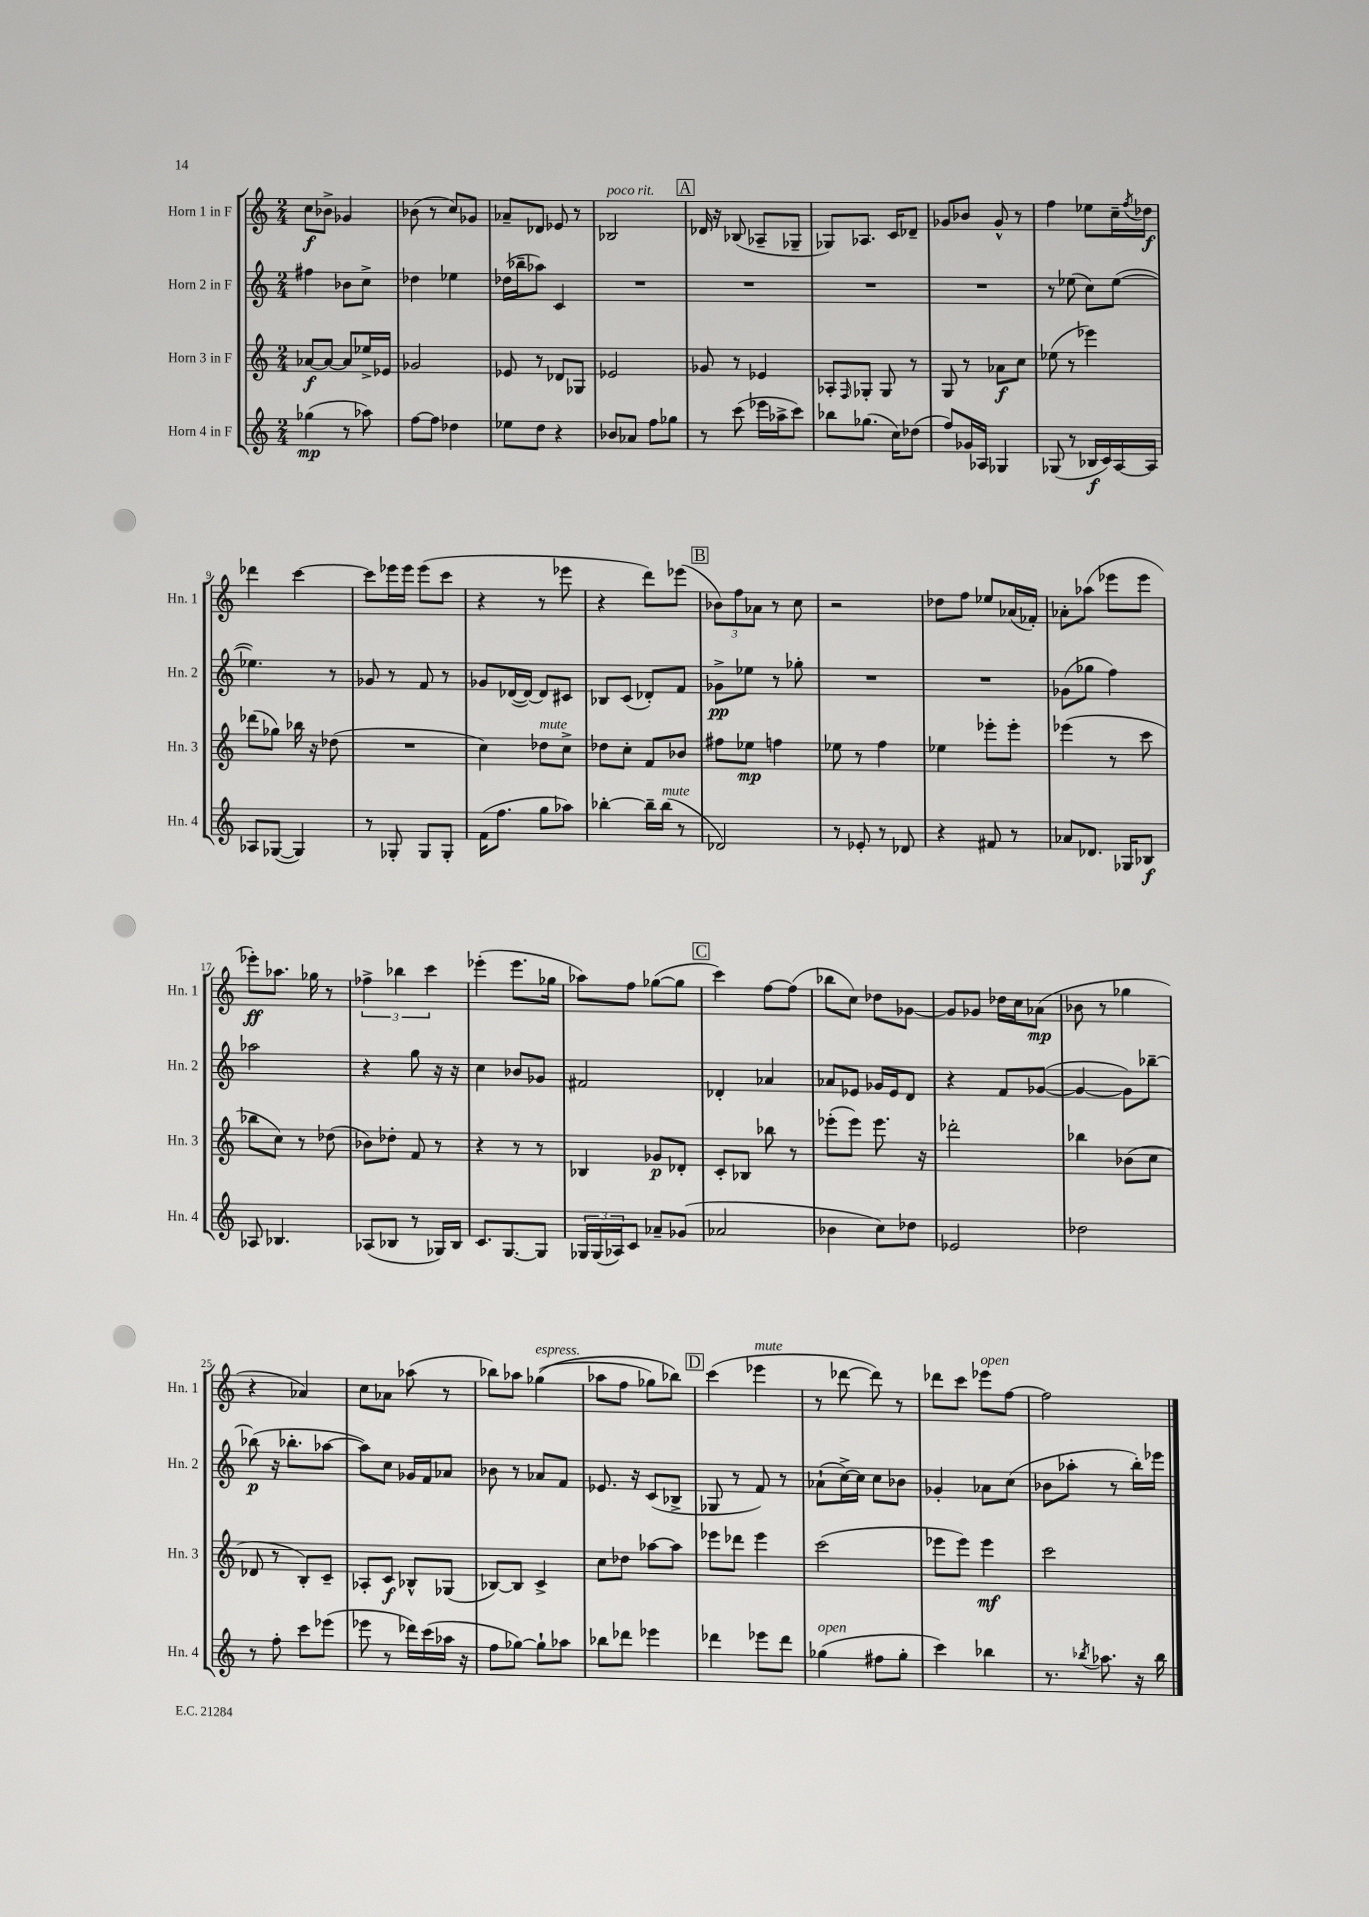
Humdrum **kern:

**kern	**dynam	**kern	**dynam	**kern	**dynam	**kern	**dynam
*part4	*part4	*part3	*part3	*part2	*part2	*part1	*part1
*staff4	*staff4	*staff3	*staff3	*staff2	*staff2	*staff1	*staff1
*I"Horn 4 in F	*	*I"Horn 3 in F	*	*I"Horn 2 in F	*	*I"Horn 1 in F	*
*I'Hn. 4	*	*I'Hn. 3	*	*I'Hn. 2	*	*I'Hn. 1	*
*clefG2	*	*clefG2	*	*clefG2	*	*clefG2	*
*k[]	*	*k[]	*	*k[]	*	*k[]	*
*M2/4	*	*M2/4	*	*M2/4	*	*M2/4	*
=1	=1	=1	=1	=1	=1	=1	=1
(4gg-X\	mp	[8a-X/L	f	4ff#X\	.	8cc\L	f
.	.	8a-/J_	.	.	.	8b-X^\J	.
8r	.	8a-/L]	.	8b-X\L	.	4g-X/	.
8aa-X\)	.	16ee-X^/L	.	8cc^\J	.	.	.
.	.	16e-X/JJ	.	.	.	.	.
=2	=2	=2	=2	=2	=2	=2	=2
[8ff\L	.	2g-X/	.	4dd-X\	.	(8b-X\	.
8ff\J]	.	.	.	.	.	8r	.
4dd-X\	.	.	.	4ee-X\	.	8cc/L)	.
.	.	.	.	.	.	8g-X/J	.
=3	=3	=3	=3	=3	=3	=3	=3
8ee-X\L	.	8e-X/	.	(16dd-X\LL	.	8a-X~/L	.
.	.	.	.	16bb-X~\J	.	.	.
8dd\J	.	8r	.	8aa-X\J)	.	8d-X/J	.
4r	.	8d-X/L	.	4c/	.	8e-X/	.
.	.	8G-X/J	.	.	.	8r	.
=4	=4	=4	=4	=4	=4	=4	=4
!	!	!	!	!	!	!LO:TX:a:i:t=poco rit.	!
8b-X/L	.	2e-X/	.	2r	.	2B-X/	.
8a-X/J	.	.	.	.	.	.	.
8ff\L	.	.	.	.	.	.	.
8gg-X\J	.	.	.	.	.	.	.
!!LO:REH:place=s1:t=A
=5	=5	=5	=5	=5	=5	=5	=5
8r	.	8g-X/	.	2r	.	16d-X/	.
.	.	.	.	.	.	16r	.
(8ccc\	.	8r	.	.	.	(8B-X/	.
16eee-X\LL	.	4e-X/	.	.	.	8A-X~/L	.
16aa-X^\J	.	.	.	.	.	.	.
8ccc\J)	.	.	.	.	.	8G-X~/J	.
=6	=6	=6	=6	=6	=6	=6	=6
8bb-X\L	.	8A-X'/L	.	2r	.	8G-X/L)	.
.	.	16qqF/	.	.	.	.	.
(8.gg-X\J	.	8G-X'/J	.	.	.	8.A-X/J	.
.	.	8G-/	.	.	.	.	.
16cc\KL)	.	.	.	.	.	16c/KL	.
(8dd-X\J	.	8r	.	.	.	8d-X~/J	.
=7	=7	=7	=7	=7	=7	=7	=7
8ff/L)	.	8G/	.	2r	.	8g-X/L	.
16g-X/L	.	8r	.	.	.	8b-X/J	.
16A-X/JJ	.	.	.	.	.	.	.
4G-X/	.	8a-X\L	f	.	.	8g-^^/	.
.	.	8cc\J	.	.	.	8r	.
=8	=8	=8	=8	=8	=8	=8	=8
(8G-X/	.	(8ee-X\	.	8r	.	4ff\	.
8r	.	8r	.	(8ee-X\	.	.	.
16B-X/LL	f	4eee-X\)	.	8cc\L)	.	8ee-X\L	.
16c/)	.	.	.	.	.	.	.
[16A/	.	.	.	([8ee-\J	.	16cc~\L	.
.	.	.	.	.	.	8qff/	.
16A/JJ]	.	.	.	.	.	16dd-X\JJ	f
!!LO:LB:g=z
=9	=9	=9	=9	=9	=9	=9	=9
8A-X/L	.	(8ddd-X\L	.	4.ee-X\])	.	4ddd-X\	.
([8G-X/J	.	8gg-X\J)	.	.	.	.	.
4G-/])	.	16bb-X\	.	.	.	[4ccc\	.
.	.	16r	.	.	.	.	.
.	.	(8dd-X\	.	8r	.	.	.
=10	=10	=10	=10	=10	=10	=10	=10
8r	.	2r	.	8g-X/	.	8ccc\L]	.
8G-X'/	.	.	.	8r	.	16eee-X\L	.
.	.	.	.	.	.	16eee-\JJ	.
8G-/L	.	.	.	8f/	.	(8eee-\L	.
8G-'/J	.	.	.	8r	.	8ccc\J	.
=11	=11	=11	=11	=11	=11	=11	=11
(16f\KL	.	4cc\)	.	8g-X/L	.	4r	.
8.ff\J	.	.	.	.	.	.	.
.	.	.	.	([16d-X/L	.	.	.
.	.	.	.	16d-/JJ_)	.	.	.
!	!	!LO:TX:a:i:t=mute	!	!	!	!	!
8gg\L	.	8dd-X\L	.	8d-/L]	.	8r	.
8aa-X\J)	.	8cc^\J	.	8c#X/J	.	8eee-X\	.
=12	=12	=12	=12	=12	=12	=12	=12
[4bb-X'\	.	8dd-X\L	.	8B-X/L	.	4r	.
.	.	8cc'\J	.	(8c/J	.	.	.
16bb-~\LL]	.	8f/L	.	8d-X'/L)	.	8ddd\L)	.
!LO:TX:a:i:t=mute	!	!	!	!	!	!	!
(16bb-\JJ	.	.	.	.	.	.	.
8r	.	8b-X/J	.	8f/J	.	(8eee-X\J	.
!!LO:REH:place=s1:t=B
=13	=13	=13	=13	=13	=13	=13	=13
2d-X/)	.	8ff#X\L	.	8g-X^\L	pp	12b-X\L)	.
.	.	.	.	.	.	12ff\	.
.	.	8ee-X\J	mp	8ee-X\J	.	.	.
.	.	.	.	.	.	12a-X\J	.
.	.	4ffn\	.	8r	.	8r	.
.	.	.	.	8gg-X'\	.	8cc\	.
=14	=14	=14	=14	=14	=14	=14	=14
8r	.	8ee-X\	.	2r	.	2r	.
8e-X'/	.	8r	.	.	.	.	.
8r	.	4ff\	.	.	.	.	.
8d-X/	.	.	.	.	.	.	.
=15	=15	=15	=15	=15	=15	=15	=15
4r	.	4ee-X\	.	2r	.	8dd-X\L	.
.	.	.	.	.	.	8ff\J	.
8f#X/	.	8eee-X'\L	.	.	.	8ee-X/L	.
8r	.	8eee-'\J	.	.	.	(16a-X/L	.
.	.	.	.	.	.	16f-X'/JJ)	.
=16	=16	=16	=16	=16	=16	=16	=16
8a-X/L	.	(4eee-X\	.	(8g-X\L	.	8a-X'\L	.
8.d-X/J	.	.	.	8gg-X\J	.	(8aa-X\J	.
.	.	8r	.	4ff\)	.	8eee-X\L	.
16G-X/KL	.	.	.	.	.	.	.
8B-X/J	f	8ccc\	.	.	.	8eee-\J	.
!!LO:LB:g=z
=17	=17	=17	=17	=17	=17	=17	=17
8A-X/	.	8bb-X\L	.	2aa-X\	.	8eee-X'\L)	ff
4.B-X/	.	8cc\J)	.	.	.	8.aa-X\J	.
.	.	8r	.	.	.	.	.
.	.	.	.	.	.	16gg-X\	.
.	.	(8dd-X\	.	.	.	8r	.
=18	=18	=18	=18	=18	=18	=18	=18
(8A-X/L	.	8b-X\L)	.	4r	.	6ff-X^\	.
8B-X/J	.	8dd-X'\J	.	.	.	.	.
.	.	.	.	.	.	6bb-X\	.
8r	.	8f/	.	8gg\	.	.	.
.	.	.	.	.	.	6ccc\	.
16G-X/LL)	.	8r	.	16r	.	.	.
16B-/JJ	.	.	.	16r	.	.	.
=19	=19	=19	=19	=19	=19	=19	=19
8.c/L	.	4r	.	4cc\	.	(4eee-X'\	.
[8.G/	.	.	.	.	.	.	.
.	.	8r	.	8b-X/L	.	8.eee-\L	.
8G/J]	.	8r	.	8g-X/J	.	.	.
.	.	.	.	.	.	16gg-X\Jk	.
=20	=20	=20	=20	=20	=20	=20	=20
24G-X/LL	.	4B-X/	.	2f#X/	.	8aa-X\L)	.
(24G-/	.	.	.	.	.	.	.
24A-X/J)	.	.	.	.	.	.	.
8c/J	.	.	.	.	.	8ff\J	.
8a-X~/L	.	8g-X/L	p	.	.	([8gg-X\L	.
(8g-X/J	.	8d-X'/J	.	.	.	8gg-\J]	.
!!LO:REH:place=s1:t=C
=21	=21	=21	=21	=21	=21	=21	=21
2a-X/	.	8c'/L	.	4d-X'/	.	4ccc\)	.
.	.	8B-X/J	.	.	.	.	.
.	.	8bb-X\	.	4a-X/	.	[8ff\L	.
.	.	8r	.	.	.	(8ff\J]	.
=22	=22	=22	=22	=22	=22	=22	=22
4b-X\	.	(8eee-X'\L	.	8a-X/L	.	8bb-X\L	.
.	.	8eee-\J)	.	8e-X/J	.	8cc\J)	.
8cc\L)	.	8.eee-\	.	16g-X/LL	.	8dd-X\L	.
.	.	.	.	16e-/J	.	.	.
8dd-X\J	.	.	.	8d/J	.	[8g-X\J	.
.	.	16r	.	.	.	.	.
=23	=23	=23	=23	=23	=23	=23	=23
2e-X/	.	2ddd-X'\	.	4r	.	8g-/L]	.
.	.	.	.	.	.	8g-X/J	.
.	.	.	.	8f/L	.	16dd-X\LL	.
.	.	.	.	.	.	16cc\J	.
.	.	.	.	([8g-X/J	.	(8a-X\J	mp
=24	=24	=24	=24	=24	=24	=24	=24
2dd-X\	.	4bb-X\	.	4g-/_	.	8b-X\	.
.	.	.	.	.	.	8r	.
.	.	(8b-X\L	.	8g-\L])	.	4gg-X\	.
.	.	8cc\J	.	[8bb-X~\J	.	.	.
!!LO:LB:g=z
=25	=25	=25	=25	=25	=25	=25	=25
8r	.	8d-X/	.	(8bb-X\]	p	4r	.
8ff'\	.	8r	.	16r	.	.	.
.	.	.	.	8.bb-X'\L	.	.	.
8ccc\L	.	8B'/L)	.	.	.	4a-X/)	.
(8eee-X\J	.	8c~/J	.	[8aa-X\J	.	.	.
=26	=26	=26	=26	=26	=26	=26	=26
8eee-X\	.	8A-X'/L	.	8aa-\L])	.	8cc\L	.
8r	.	8c/J	f	8cc\J	.	8a-X\J	.
16ddd-X\LL)	.	8B-X^^/L	.	16g-X/LL	.	(8aa-X\	.
(16ccc\	.	.	.	16f/J	.	.	.
16aa-X\JJ	.	(8G-X/J	.	8a-X/J	.	8r	.
16r	.	.	.	.	.	.	.
=27	=27	=27	=27	=27	=27	=27	=27
8ff\L	.	[8B-X/L)	.	8b-X\	.	8bb-X\L)	.
[8gg-X\J)	.	8B-/J]	.	8r	.	8aa-X\J	.
!	!	!	!	!	!	!LO:TX:a:i:t=espress.	!
8gg-`\L]	.	4c^/	.	8a-X/L	.	((4gg-X\	.
8aa-X\J	.	.	.	8f/J	.	.	.
=28	=28	=28	=28	=28	=28	=28	=28
8bb-X\L	.	8cc\L	.	8.e-X/	.	8aa-X\L	.
8ddd-X\J	.	8dd-X\J	.	.	.	8ff\J	.
.	.	.	.	16r	.	.	.
4eee-X\	.	[8aa-X\L	.	(8c/L	.	8gg-X\L)	.
.	.	8aa-\J]	.	8B-X^/J	.	8bb-X\J)	.
!!LO:REH:place=s1:t=D
=29	=29	=29	=29	=29	=29	=29	=29
4ddd-X\	.	8eee-X\L	.	8G-X/	.	(4ccc\	.
.	.	8ddd-X\J	.	8r	.	.	.
!	!	!	!	!	!	!LO:TX:a:i:t=mute	!
8eee-X\L	.	4eee-\	.	8f/)	.	4eee-X\	.
8ddd-\J	.	.	.	8r	.	.	.
=30	=30	=30	=30	=30	=30	=30	=30
!LO:TX:a:i:t=open	!	!	!	!	!	!	!
(4gg-X\	.	(2ccc\	.	(8a-X`\L	.	8r	.
.	.	.	.	[16cc^\L)	.	[8ddd-X\	.
.	.	.	.	16cc\JJ]	.	.	.
8ff#X\L	.	.	.	8cc\L	.	8ddd-\])	.
8gg-'\J	.	.	.	8b-X\J	.	8r	.
=31	=31	=31	=31	=31	=31	=31	=31
4ccc\)	.	8eee-X\L	.	4g-X'/	.	8ddd-X\L	.
.	.	8eee-\J)	.	.	.	8ccc\J	.
!	!	!	!	!	!	!LO:TX:a:i:t=open	!
4bb-X\	.	4eee-\	mf	8a-X\L	.	8eee-X\L	.
.	.	.	.	(8cc\J	.	[8ff\J	.
=32	=32	=32	=32	=32	=32	=32	=32
8.r	.	2ccc\	.	8b-X\L	.	2ff\]	.
.	.	.	.	8aa-X'\J	.	.	.
8qbb-X/	.	.	.	.	.	.	.
8.aa-X\	.	.	.	.	.	.	.
.	.	.	.	8r	.	.	.
16r	.	.	.	16bb'\LL)	.	.	.
16bb-\	.	.	.	16eee-X\JJ	.	.	.
==	==	==	==	==	==	==	==
*-	*-	*-	*-	*-	*-	*-	*-
